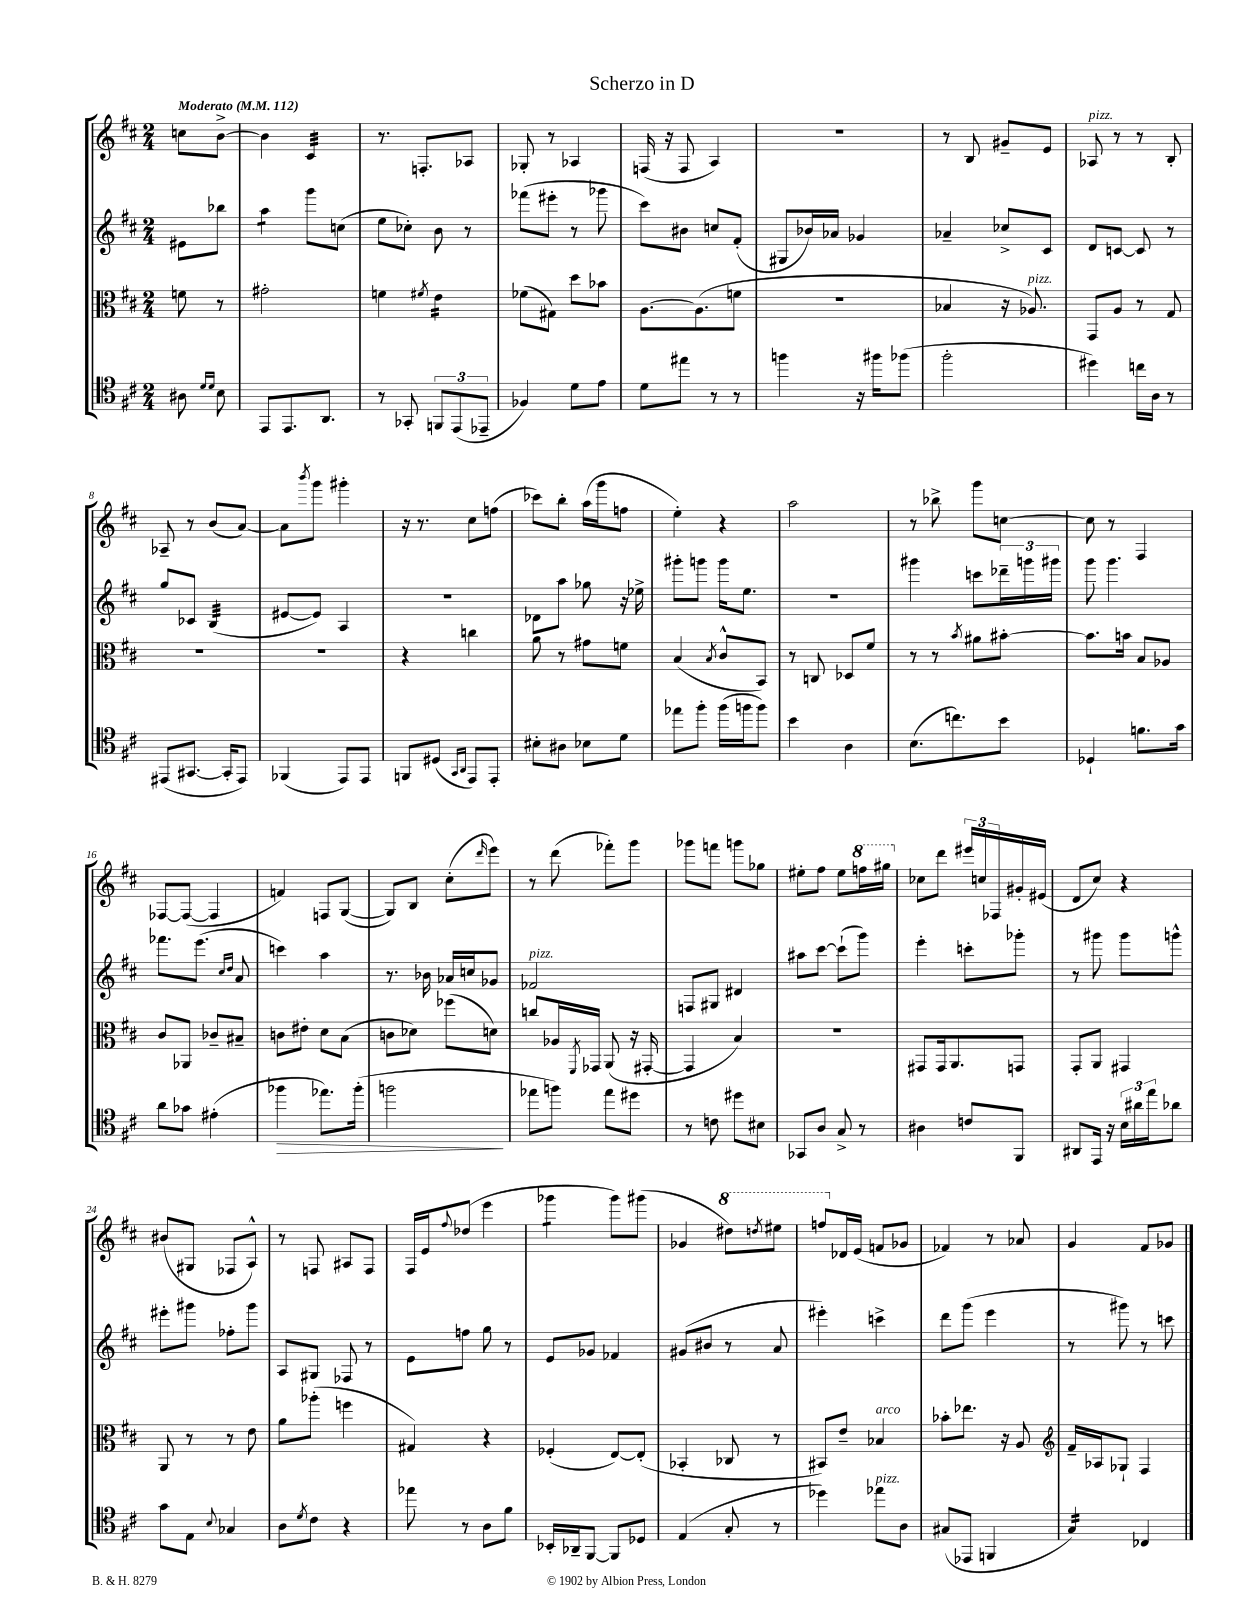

**kern	**kern	**kern	**kern
*staff4	*staff3	*staff2	*staff1
*clefC4	*clefC3	*clefG2	*clefG2
*k[f#c#]	*k[f#c#]	*k[f#c#]	*k[f#c#]
*M2/4	*M2/4	*M2/4	*M2/4
*MM112	*MM112	*MM112	*MM112
8A#	8f	8e#	8cc
16qqd	.	.	.
16qqd	.	.	.
8B	8r	8bb-	[8b^
=	=	=	=
8EE	2g#'	4aa	4b]
8.EE	.	.	.
.	.	8ggg	4c#
8.AA	.	.	.
.	.	(8cc	.
=	=	=	=
8r	4f	8ee	8.r
8GG-'	.	8cc-')	.
.	.	.	8.F'
.	8qf#	.	.
12FF	4e	8b	.
(12EE	.	.	.
.	.	8r	8A-
12EE-~	.	.	.
=	=	=	=
4F-)	(8f-	(8fff-	8G-'
.	8G#)	8eee#'	8r
8d	8dd	8r	4A-
8e	8b-	8ggg-	.
=	=	=	=
8d	[8.A	8ccc#)	(16F
.	.	.	16r
8ee#	.	8b#	8F
.	(8.A]	.	.
8r	.	8cc	4A)
8r	8f	(8f#'	.
=	=	=	=
4ff	2r	8G#	2r
.	.	16b-)	.
.	.	16a-	.
16r	.	4g-	.
16ff#	.	.	.
(8ff-	.	.	.
=	=	=	=
2ff#'	4B-	4a-~	8r
.	.	.	8B
.	16r	8cc-^	8g#~
.	8.A-)	.	.
.	.	8c#	8e
=	=	=	=
4dd#)	8GG	8d	8A-
.	8A	[8c	8r
16cc	8r	8c]	8r
16A	.	.	.
8r	8G	8r	8B'
=	=	=	=
(8EE#	2r	8gg	8A-~
[8.GG#	.	8c-	8r
.	.	(4B	(8b
16GG#']	.	.	.
8EE#)	.	.	[8a)
=	=	=	=
(4FF-	2r	[8e#	8a]
.	.	.	8qbbb
.	.	8e#])	8ggg
8EE)	.	4A	4ggg#'
8EE	.	.	.
=	=	=	=
8FF	4r	2r	16r
.	.	.	8.r
(8D#	.	.	.
16qqGG	.	.	.
16qqAA	.	.	.
8EE)	4cc	.	8cc#
8EE'	.	.	(8ff
=	=	=	=
8B#'	8a	8d-	8ccc-)
8A#	8r	8aa	8bb'
8B-	8g#	8gg-	(16aa
.	.	.	16ggg
8d	8f	16r	8ff
.	.	16ee-^	.
=	=	=	=
8ee-	(4B	8ggg#'	4ee')
8ff#'	.	8ggg	.
.	8qB	.	.
(16ff#	8c#^^	16ggg	4r
16ff	.	8.ee	.
8ff)	8BB)	.	.
=	=	=	=
4b	8r	2r	2aa
.	8C	.	.
4A	8D-	.	.
.	8f#	.	.
=	=	=	=
(8.B	8r	4ggg#	8r
.	8r	.	8bb-^
8.cc)	.	.	.
.	8qb	.	.
.	8a#	8ccc	8ggg
8b	[8b#'	24ddd-~	[8cc
.	.	24ggg	.
.	.	24ggg#	.
=	=	=	=
4D-`	8.b#]	8ggg	8cc]
.	.	4.ggg	8r
.	16b	.	.
8.f	8B	.	4F#
.	8A-	.	.
16g	.	.	.
=	=	=	=
8a	8c#	8.fff-	[8F-
8g-	8AA-	.	(8F-_
.	.	(8.eee	.
(4e#'	8c-~	.	4F-]
.	.	16qqcc#	.
.	.	16qqdd	.
.	8B#~	8a	.
=	=	=	=
4ff-	8c	4ccc)	4f)
.	8e#'	.	.
8.ee-)	8d	4aa	8F
.	(8B	.	([8G
(16ff-'	.	.	.
=	=	=	=
2ff	8c	8.r	8G])
.	8d-)	.	8B
.	.	16b-	.
.	(8ff-	16a-	(8cc#'
.	.	16cc	.
.	.	.	16qqddd
.	8d)	8g-	8eee)
=	=	=	=
8ee-	8cc	2f-	8r
8ff)	16A-	.	(8ddd
.	8qFF#	.	.
.	16GG-	.	.
8ee-	(8AA	.	8fff-')
8dd#	16r	.	8ggg
.	[16GG#'	.	.
=	=	=	=
8r	4GG#]	8F	8ggg-
8c	.	8G#	8fff
8dd#	4B)	4d#	8ggg
8B#	.	.	8gg-
=	=	=	=
8GG-	2r	8aa#	8ee#'
8A	.	[8ccc#	8ff#
8G^	.	(8ccc#`]	8ee#
8r	.	8ggg)	16fff
.	.	.	16ggg#
=	=	=	=
4A#	8GG#	4eee'	8cc-
.	16GG#	.	8ddd
.	8.AA	.	.
8c	.	8ccc'	24eee#
.	.	.	24cc
.	.	.	24F-
8FF#	8GG	8ggg-'	16g#'
.	.	.	(16e#
=	=	=	=
8AA#	8GG'	8r	8d
16EE	8AA	8ggg#	8cc#)
16r	.	.	.
24B	4GG#	8ggg#	4r
24a#	.	.	.
24ee	.	.	.
8a-	.	8ggg^^	.
=	=	=	=
8g	8AA	8eee#'	(8b#
8E	8r	8ggg#	8G#
8qqB	.	.	.
4G-	8r	8ff-'	8F-
.	8e	8ggg#	8A^^)
=	=	=	=
8A	8a	8A	8r
8qd	.	.	.
8c#	(8aa-'	8G#	8F
4r	4ff	8F-	8A#
.	.	8r	8F
=	=	=	=
8ee-	4G#)	8e	16F#
.	.	.	16e
.	.	.	8qqff#
8r	.	8ff	(8dd-
8A	4r	8gg	4eee
8f#	.	8r	.
=	=	=	=
16BB-'	(4F-'	8e	4ggg-
16AA-~	.	.	.
[8FF#	.	8g-	.
8FF#]	[8E)	4f-	8ggg-)
8D-	(8E']	.	(8ggg#
=	=	=	=
(4E	4BB-'	(8g#	4g-
.	.	8b#	.
8G'	8C-	8r	8ddd#)
.	.	.	8qddd
8r	8r	8a	8eee#
=	=	=	=
4dd-)	8BB#)	4eee#')	8fff
.	8e~	.	16d-
.	.	.	(16e
8ee-	4B-	4ccc^	8f
8A	.	.	8g-
=	=	=	=
(8G#	8b-'	8ddd	4f-)
8EE-	8.ee-	(8ggg	.
4FF	.	4eee	8r
.	16r	.	.
.	8A	.	8a-
=	=	=	=
*	*clefG2	*	*
4G)	16f#~	8r	4g
.	16A-	.	.
.	8G-`	8ggg#)	.
4C-	4F#	8r	8f#
.	.	8ccc	8g-
==	==	==	==
*-	*-	*-	*-
